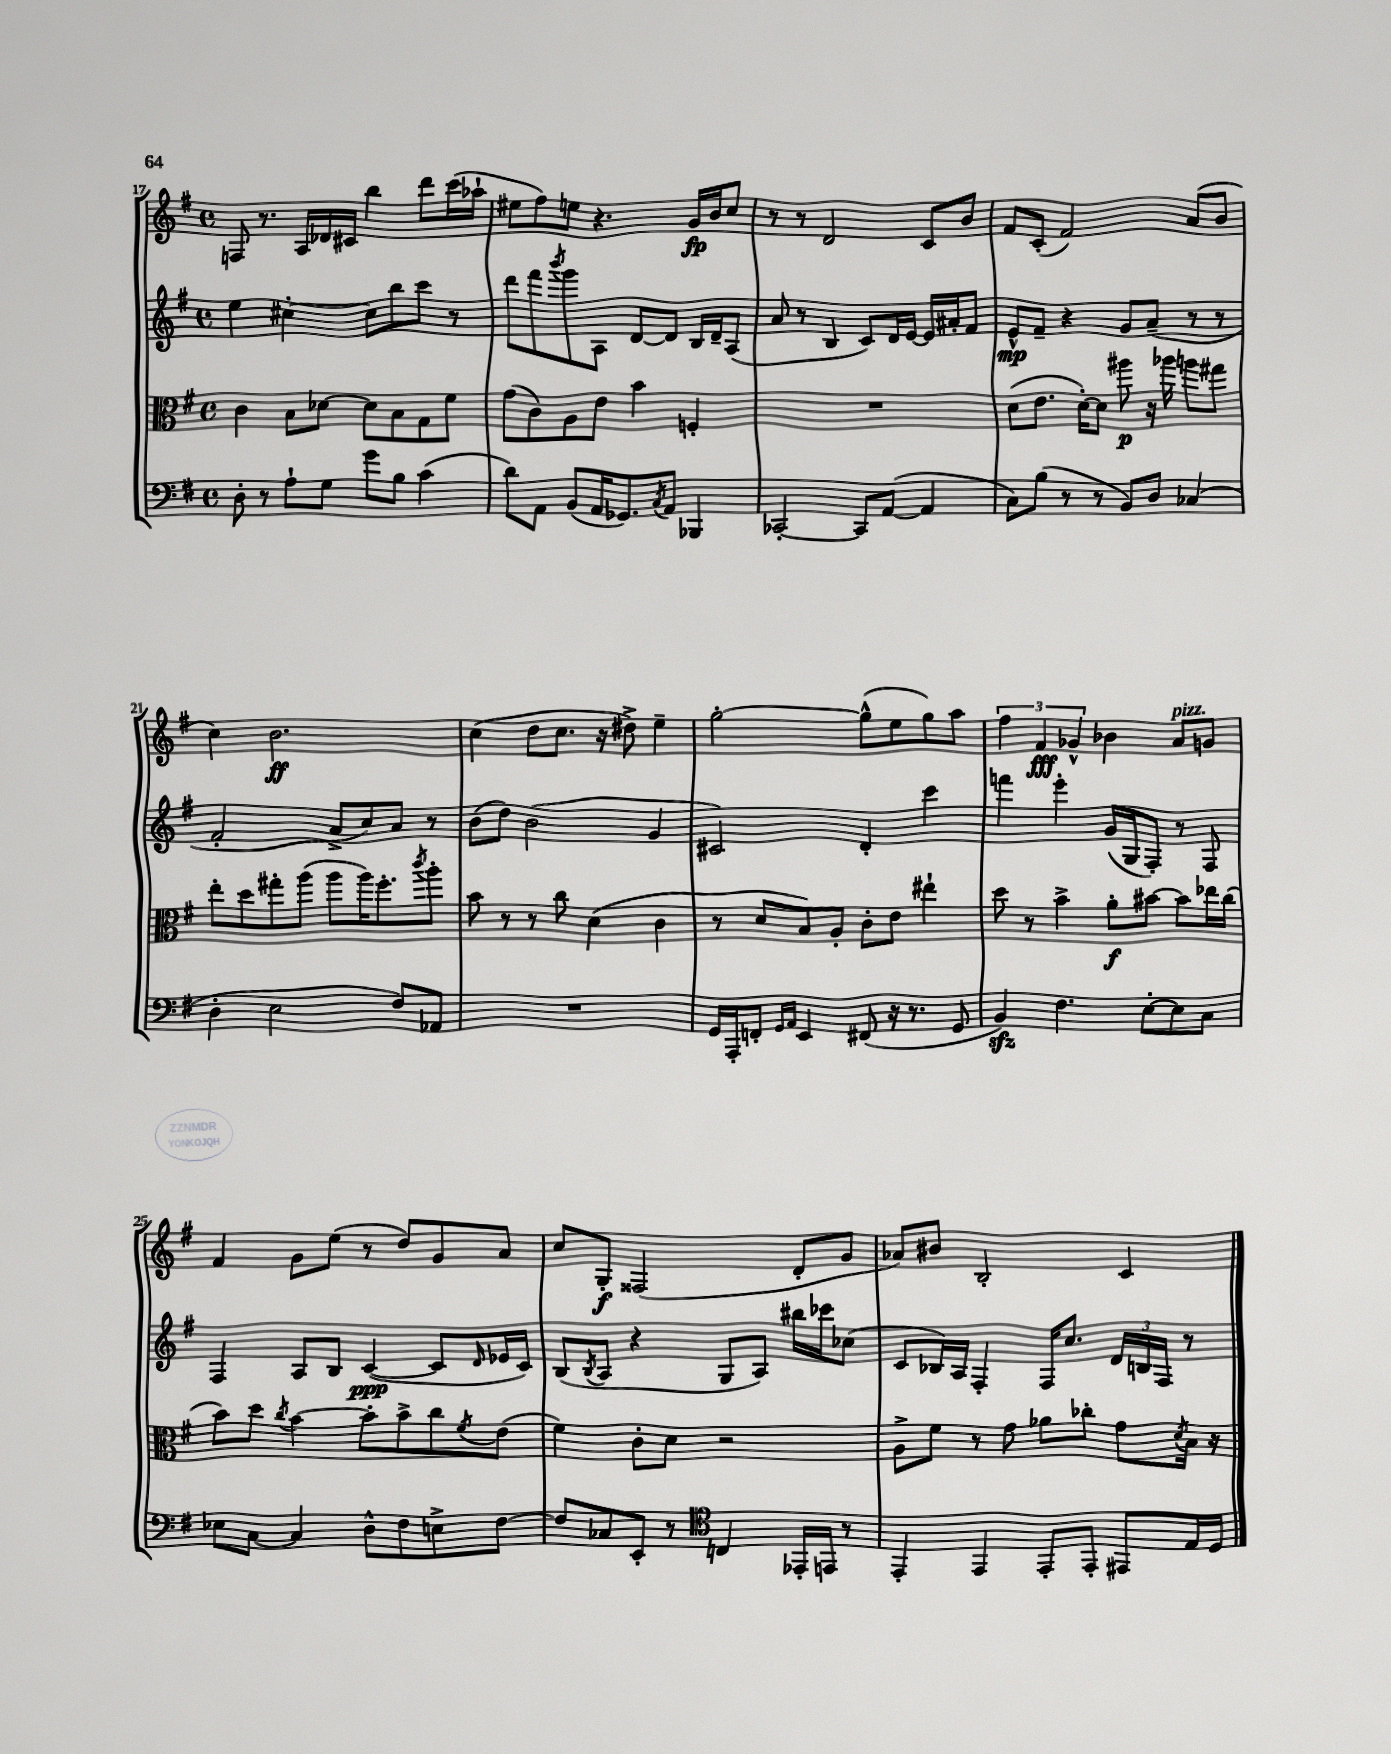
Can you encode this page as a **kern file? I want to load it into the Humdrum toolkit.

**kern	**kern	**dynam	**kern	**dynam	**kern	**dynam
*part4	*part3	*part3	*part2	*part2	*part1	*part1
*staff4	*staff3	*staff3	*staff2	*staff2	*staff1	*staff1
*clefF4	*clefC3	*	*clefG2	*	*clefG2	*
*k[f#]	*k[f#]	*	*k[f#]	*	*k[f#]	*
*M4/4	*M4/4	*	*M4/4	*	*M4/4	*
*met(c)	*met(c)	*	*met(c)	*	*met(c)	*
=17	=17	=17	=17	=17	=17	=17
8D'\	4c\	.	4ee\	.	8Fn/	.
8r	.	.	.	.	8.r	.
8A`\L	8B\L	.	[4cc#X'\	.	.	.
.	.	.	.	.	16A/LL	.
8G\J	[8d-X\J	.	.	.	16d-X/	.
.	.	.	.	.	16c#X/JJ	.
8g\L	8d-\L]	.	8cc#\L]	.	4bb\	.
8B\J	8B\	.	8bb\	.	.	.
(4c\	8G\	.	8ccc\J	.	8ddd\L	.
.	8f#\J	.	8r	.	(16ccc\L	.
.	.	.	.	.	16aa-X`\JJ	.
=18	=18	=18	=18	=18	=18	=18
8d\L)	(8g\L	.	8ddd\L	.	8ee#X\L	.
8AA\J	8c\)	.	8fff#\	.	8ff#\)	.
.	.	.	8qbbb/	.	.	.
(8BB/L	8A\	.	8ggg\	.	8een\J	.
16AA/K	8e\J	.	8A\J	.	4.r	.
8.GG-X/)	.	.	.	.	.	.
.	4b\	.	[8d/L	.	.	.
8qC/	.	.	.	.	.	.
8AA/J	.	.	8d/J]	.	.	.
4BBB-X/	4Fn'/	.	16B/LL	.	16g/LL	fp
.	.	.	16d~/J	.	16b/J	.
.	.	.	(8A/J	.	8cc/J	.
=19	=19	=19	=19	=19	=19	=19
[2CC-X'/	1r	.	8a/	.	8r	.
.	.	.	8r	.	8r	.
.	.	.	4B/	.	2d/	.
8CC-/L]	.	.	8c/L)	.	.	.
([8AA/J	.	.	16d/L	.	.	.
.	.	.	[16e/JJ	.	.	.
4AA/]	.	.	16e/LL]	.	8c/L	.
.	.	.	16a#X'/J	.	.	.
.	.	.	8f#/J	.	8b/J	.
=20	=20	=20	=20	=20	=20	=20
8C\L)	(8d\L	.	8e^^/L	mp	8f#/L	.
(8B\J	8.e\J	.	8f#~/J	.	(8c'/J	.
8r	.	.	4r	.	2f#/)	.
.	[16d'\KL)	.	.	.	.	.
8r	8d\J]	.	.	.	.	.
8BB/L)	8aa#X\	p	8g/L	.	.	.
8D/J	16r	.	(8a~/J	.	.	.
.	16aa-X\	.	.	.	.	.
(4C-X/	8aan\L	.	8r	.	(8a/L	.
.	8gg#X\J	.	8r	.	8b/J	.
!!LO:LB:g=z
=21	=21	=21	=21	=21	=21	=21
4D'\	8ee'\L	.	2f#'/	.	4cc\)	.
.	8dd\	.	.	.	.	.
2E\	8gg#X'\	.	.	.	2.b\	ff
.	(8aa\J	.	.	.	.	.
.	8aa\L	.	8a^/L	.	.	.
.	16aa\K)	.	8cc/)	.	.	.
.	8.ff#'\	.	.	.	.	.
8F#/L)	.	.	8a/J	.	.	.
.	8qccc/	.	.	.	.	.
8AA-X/J	8aa'\J	.	8r	.	.	.
=22	=22	=22	=22	=22	=22	=22
1r	8b\	.	(8b\L	.	(4cc\	.
.	8r	.	8dd\J)	.	.	.
.	8r	.	(2b\	.	8dd\L	.
.	8cc\	.	.	.	8.cc\J	.
.	(4d\	.	.	.	.	.
.	.	.	.	.	16r	.
.	.	.	.	.	8dd#X^\)	.
.	4c\	.	4g/	.	4ee~\	.
=23	=23	=23	=23	=23	=23	=23
16GG/LL	8r	.	2c#X/)	.	[2gg'\	.
16AAA'/J	.	.	.	.	.	.
8FFn'/J	8d/L	.	.	.	.	.
16qqGG/LL	.	.	.	.	.	.
16qqAA/JJ	.	.	.	.	.	.
4EE/	8B/)	.	.	.	.	.
.	8A'/J	.	.	.	.	.
(8FF#X/	8c'\L	.	4d'/	.	(8gg^^\L]	.
16r	8e\J	.	.	.	8ee\	.
8.r	.	.	.	.	.	.
.	4ee#X`\	.	4ccc\	.	8gg\)	.
8GG/	.	.	.	.	8aa\J	.
=24	=24	=24	=24	=24	=24	=24
4BBzz/)	8dd\	.	4fffn\	.	6ff#\	.
.	8r	.	.	.	.	.
.	.	.	.	.	6f#/	fff
4.F#\	4b^\	.	4eee'\	.	.	.
.	.	.	.	.	6g-X^^/	.
.	8a'\L	f	(16g/LL	.	4b-X\	.
.	.	.	16G/J	.	.	.
[8E'\L	[8b#X\J	.	8F#'/J)	.	.	.
!	!	!	!	!	!LO:TX:a:i:t=pizz.	!
8E\]	8b#\L]	.	8r	.	8a/L	.
8C\J	16ee-X\L	.	8F#/	.	8gn/J	.
.	(16cc\JJ	.	.	.	.	.
!!LO:LB:g=z
=25	=25	=25	=25	=25	=25	=25
8E-X\L	8b\L)	.	4F#/	.	4f#/	.
[8C\J	8dd\J	.	.	.	.	.
.	8qcc/	.	.	.	.	.
4C/]	[4b\	.	8A/L	.	8g\L	.
.	.	.	8B/J	.	(8ee\J	.
8D^^\L	8b'\L]	.	([4c/	ppp	8r	.
8F#\	8b^\	.	.	.	8dd/L)	.
8En^\	8cc\	.	8c/L]	.	8g/	.
.	8qf#/	.	16qqd/	.	.	.
[8F#\J	(8e\J	.	16e-X/L	.	8a/J	.
.	.	.	16c/JJ)	.	.	.
=26	=26	=26	=26	=26	=26	=26
8F#/L]	4f#\)	.	(8B/L	.	8cc/L	.
.	.	.	8qB/	.	.	.
8C-X/	.	.	8A/J	.	8G'/J	f
8EE'/J	8c'\L	.	4r	.	(2F##X/	.
8r	8d\J	.	.	.	.	.
*clefC4	*	*	*	*	*	*
4Cn/	2r	.	8G/L	.	.	.
.	.	.	8A/J)	.	.	.
16EE-X'/LL	.	.	16bb#X\LL	.	8d'/L	.
16EEn/JJ	.	.	16ccc-X\J	.	.	.
8r	.	.	(8cc-X\J	.	8g/J	.
=27	=27	=27	=27	=27	=27	=27
4EE'/	8A^\L	.	8c/L	.	8a-X/L)	.
.	8f#\J	.	16B-X/L)	.	8b#X/J	.
.	.	.	16A/JJ	.	.	.
4EE/	8r	.	4F#'/	.	2B'/	.
.	8g\	.	.	.	.	.
8EE'/L	8a-X\L	.	16F#/KL	.	.	.
.	.	.	8.cc/J	.	.	.
8EE'/J	8cc-X'\J	.	.	.	.	.
8EE#X/L	8g\L	.	24d/LL	.	4c/	.
.	.	.	24Bn/	.	.	.
.	.	.	24F#/JJ	.	.	.
.	8qd/	.	.	.	.	.
16E/L	16B\Jk	.	8r	.	.	.
16D/JJ	16r	.	.	.	.	.
==	==	==	==	==	==	==
*-	*-	*-	*-	*-	*-	*-
